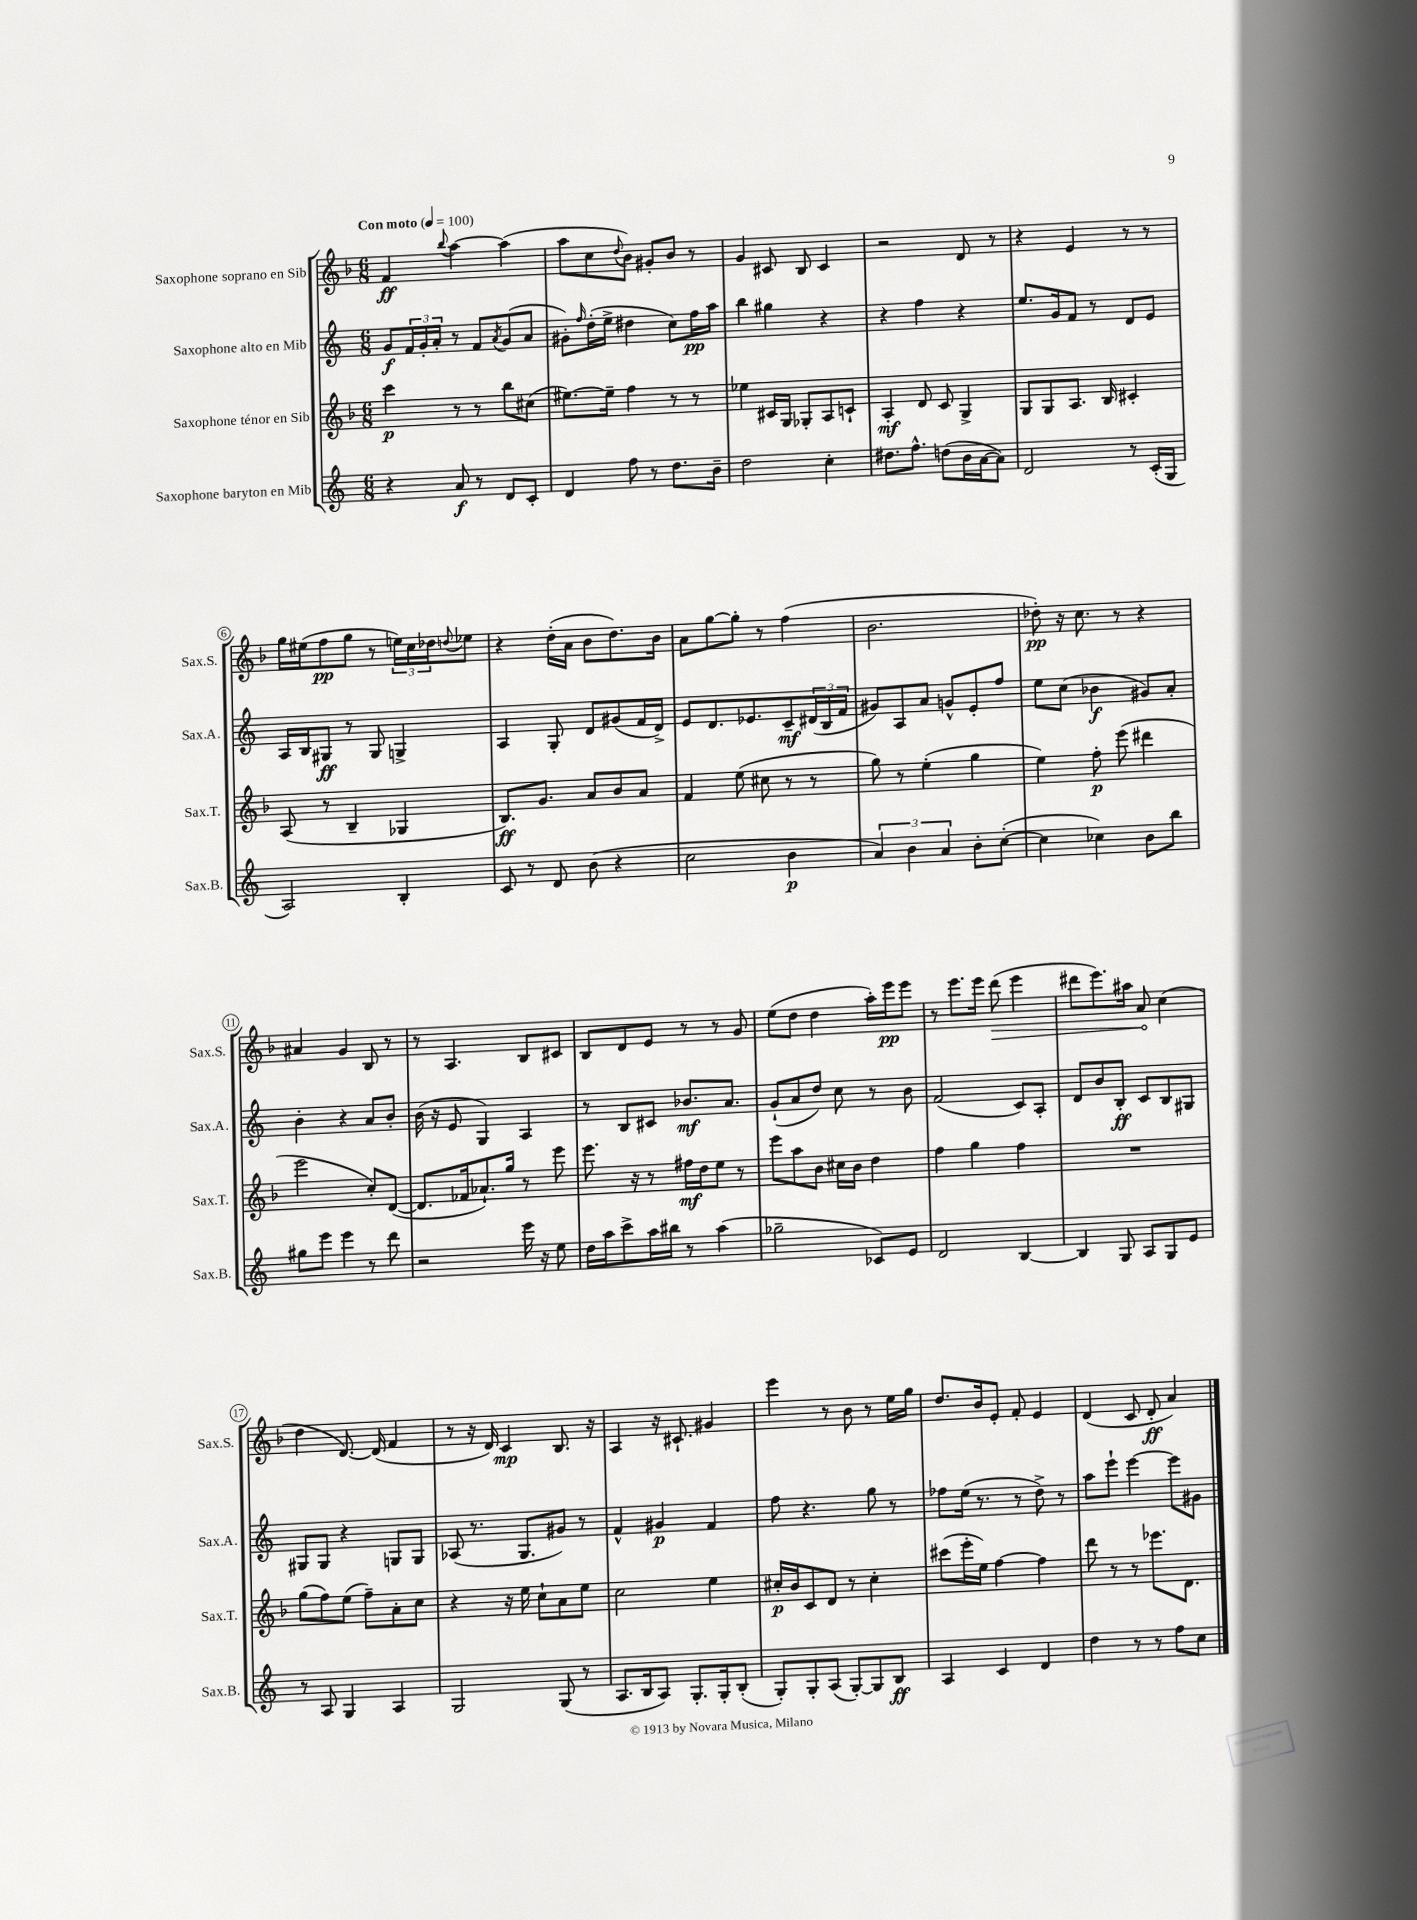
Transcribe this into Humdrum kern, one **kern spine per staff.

**kern	**dynam	**kern	**dynam	**kern	**dynam	**kern	**dynam
*part4	*part4	*part3	*part3	*part2	*part2	*part1	*part1
*staff4	*staff4	*staff3	*staff3	*staff2	*staff2	*staff1	*staff1
*I"Saxophone baryton en Mib	*	*I"Saxophone ténor en Sib	*	*I"Saxophone alto en Mib	*	*I"Saxophone soprano en Sib	*
*I'Sax.B.	*	*I'Sax.T.	*	*I'Sax.A.	*	*I'Sax.S.	*
*clefG2	*	*clefG2	*	*clefG2	*	*clefG2	*
*k[]	*	*k[b-]	*	*k[]	*	*k[b-]	*
*M6/8	*	*M6/8	*	*M6/8	*	*M6/8	*
*MM100	*	*MM100	*	*MM100	*	*MM100	*
=1	=1	=1	=1	=1	=1	=1	=1
!	!	!	!	!	!	!LO:TX:a:B:t=Con moto	!
4r	.	4ccc\	p	8g/L	f	4f/	ff
.	.	.	.	24f/L	.	.	.
.	.	.	.	24g'/	.	.	.
.	.	.	.	24a'/JJ	.	.	.
.	.	.	.	.	.	8qqbb-/	.
8a/	f	8r	.	8r	.	[4aa\	.
8r	.	8r	.	8f/L	.	.	.
.	.	.	.	8qa/	.	.	.
8d/L	.	8bb-\L	.	(8g/	.	(4aa\]	.
8c'/J	.	(8cc#X\J	.	8a/J	.	.	.
=2	=2	=2	=2	=2	=2	=2	=2
4d/	.	[8.ee#X\L)	.	8g#X'\L)	.	8aa\L	.
.	.	.	.	16qqff/	.	.	.
.	.	.	.	(16dd'\L	.	8cc\	.
.	.	16ee#~\Jk]	.	16ee^\JJ	.	.	.
.	.	.	.	.	.	8qqdd/	.
8ff\	.	4ff\	.	4dd#X\	.	8b-\J)	.
8r	.	.	.	.	.	8g#X'/L	.
8.dd\L	.	8r	.	8cc\L)	.	8b-/J	.
.	.	8r	.	16ff\L	pp	8r	.
16b~\Jk	.	.	.	16aa\JJ	.	.	.
=3	=3	=3	=3	=3	=3	=3	=3
2dd\	.	4ee-X\	.	4bb\	.	4g/	.
.	.	16c#X/LL	.	4gg#X\	.	8c#X/	.
.	.	16G/JJ	.	.	.	.	.
.	.	8G-X'/L	.	.	.	8B-/	.
4cc'\	.	8A/	.	4r	.	4c#/	.
.	.	8cn`/J	.	.	.	.	.
=4	=4	=4	=4	=4	=4	=4	=4
8.dd#X\L	.	4A'/	mf	4r	.	2r	.
8.ff^^\J	.	.	.	.	.	.	.
.	.	8d/	.	4ff\	.	.	.
(8ddn\L	.	8c/	.	.	.	.	.
16b\L	.	4G^/	.	4r	.	8d/	.
[16a\J	.	.	.	.	.	.	.
8a\J])	.	.	.	.	.	8r	.
=5	=5	=5	=5	=5	=5	=5	=5
2d/	.	8G/L	.	8.ee/L	.	4r	.
.	.	8G/	.	.	.	.	.
.	.	.	.	16g/k	.	.	.
.	.	8.A/J	.	8f/J	.	4e/	.
.	.	.	.	8r	.	.	.
.	.	16B-/	.	.	.	.	.
8r	.	4c#X'/	.	8d/L	.	8r	.
(16c'/LL	.	.	.	8e/J	.	8r	.
16G/JJ	.	.	.	.	.	.	.
!!LO:LB:g=z
=6	=6	=6	=6	=6	=6	=6	=6
2A/)	.	(8A/	.	16A/LL	.	16gg\LL	.
.	.	.	.	16B/J	.	(16ee#X\J	.
.	.	8r	.	8G#X/J	ff	8ff\	pp
.	.	4B-~/	.	8r	.	8gg\J	.
.	.	.	.	8G#/	.	8r	.
4B'/	.	4G-X/	.	4Gn^/	.	24een\LL)	.
.	.	.	.	.	.	24cc\	.
.	.	.	.	.	.	24dd-X\J	.
.	.	.	.	.	.	8qqddn/	.
.	.	.	.	.	.	8ee-X\J	.
=7	=7	=7	=7	=7	=7	=7	=7
8c/	.	8.B-/L)	ff	4A/	.	4r	.
8r	.	.	.	.	.	.	.
.	.	8.g/J	.	.	.	.	.
8d/	.	.	.	8G'/	.	(16dd'\LL	.
.	.	.	.	.	.	16a\JJ	.
(8b\	.	8a/L	.	8d/L	.	8b-\L	.
4r	.	8b-/	.	(8g#X/	.	8.dd\)	.
.	.	8a/J	.	16f/L	.	.	.
.	.	.	.	16d^/JJ)	.	16b-\Jk	.
=8	=8	=8	=8	=8	=8	=8	=8
2cc\	.	4f/	.	8e/L	.	8a\L	.
.	.	.	.	8.d/	.	[8gg\	.
.	.	(8ee\	.	.	.	8gg'\J]	.
.	.	.	.	8.e-X/	.	.	.
.	.	8cc#X\	.	.	.	8r	.
4b\	p	8r	.	8c~/	mf	(4ff\	.
.	.	8r	.	(24d#X/L	.	.	.
.	.	.	.	24B/	.	.	.
.	.	.	.	24f/JJ	.	.	.
=9	=9	=9	=9	=9	=9	=9	=9
6a/)	.	8gg\)	.	8g#X/L)	.	2.b-\	.
.	.	8r	.	8A/	.	.	.
6b\	.	.	.	.	.	.	.
.	.	(4ee'\	.	8a/J	.	.	.
6a/	.	.	.	.	.	.	.
.	.	.	.	8gn^^/L	.	.	.
8b'\L	.	4gg\	.	8e'/	.	.	.
([8cc'\J	.	.	.	8ff/J	.	.	.
=10	=10	=10	=10	=10	=10	=10	=10
4cc\]	.	4ee\)	.	8ee\L	.	8dd-X'\)	pp
.	.	.	.	(8cc\J	.	16r	.
.	.	.	.	.	.	8.cc\	.
4cc-X\)	.	8ff'\	p	4b-X\	f	.	.
.	.	(8eee\	.	.	.	8r	.
8b\L	.	4ddd#X\	.	8g#X/L)	.	4r	.
8bb\J	.	.	.	8a'/J	.	.	.
!!LO:LB:g=z
=11	=11	=11	=11	=11	=11	=11	=11
8gg#X\L	.	2eee\	.	4b'\	.	4a#X/	.
8eee\J	.	.	.	.	.	.	.
4eee\	.	.	.	4r	.	4g/	.
8r	.	8cc'/L)	.	8a/L	.	8B-/	.
8ddd\	.	([8d/J	.	8b'/J	.	8r	.
=12	=12	=12	=12	=12	=12	=12	=12
2r	.	8.d/L]	.	(16b\	.	8r	.
.	.	.	.	16r	.	.	.
.	.	.	.	8e/	.	4.A/	.
.	.	16f-X/k	.	.	.	.	.
.	.	8.a-X`/)	.	4G/)	.	.	.
.	.	16gg/Jk	.	.	.	.	.
16eee\	.	8r	.	4A/	.	8B-/L	.
16r	.	.	.	.	.	.	.
8ee\	.	8eee\	.	.	.	8c#X/J	.
=13	=13	=13	=13	=13	=13	=13	=13
16dd\LL	.	8.eee\	.	8r	.	8B-/L	.
16aa\J	.	.	.	.	.	.	.
8ccc^\	.	.	.	8B/L	.	8d/	.
.	.	16r	.	.	.	.	.
16aa\L	.	8r	.	8c#X/J	.	8e/J	.
16bb#X\JJ	.	.	.	.	.	.	.
8r	.	16ff#X\LL	mf	8.b-X/L	mf	8r	.
.	.	16dd\J	.	.	.	.	.
(4aa\	.	8ee\J	.	.	.	8r	.
.	.	.	.	8.a/J	.	.	.
.	.	8r	.	.	.	8g/	.
=14	=14	=14	=14	=14	=14	=14	=14
2gg-X~\	.	8eee\L	.	(8g`/L	.	(8ee\L	.
.	.	8aa\	.	8a/	.	8dd\J	.
.	.	8b-\J	.	8dd/J)	.	4dd\	.
.	.	16cc#X\LL	.	8cc\	.	.	.
.	.	16b-\JJ	.	.	.	.	.
8c-X/L)	.	4dd\	.	8r	.	16aa'\LL)	.
.	.	.	.	.	.	16eee\J	pp
8e/J	.	.	.	8b\	.	8eee\J	.
=15	=15	=15	=15	=15	=15	=15	=15
2d/	.	4ff\	.	(2f/	.	8r	.
.	.	.	.	.	.	8.eee\L	.
.	.	4gg\	.	.	.	.	.
.	.	.	.	.	.	16eee\Jk	.
!	!	!	!	!	!	!	!LO:HP:b
.	.	.	.	.	.	(8ddd\	>
[4B/	.	4ff\	.	8c/L)	.	4eee\	.
.	.	.	.	8A'/J	.	.	.
=16	=16	=16	=16	=16	=16	=16	=16
4B/]	.	2.r	.	8d/L	.	8ddd#X\L	.
.	.	.	.	8b/	.	8.eee\)	.
8G/	.	.	.	8B'/J	ff	.	.
.	.	.	.	.	.	16aa#X\Jk	.
8A/L	.	.	.	8c/L	.	8a/	.
8G/	.	.	.	8B/	.	(4cc\	]
8e/J	.	.	.	8G#X/J	.	.	.
!!LO:LB:g=z
=17	=17	=17	=17	=17	=17	=17	=17
8r	.	(8gg\L	.	8G#X/L	.	4dd\	.
8A/	.	8ff\)	.	8G#/J	.	.	.
4G/	.	(8ee\J	.	4r	.	[8.d/)	.
.	.	8ff~\L)	.	.	.	.	.
.	.	.	.	.	.	(16d/]	.
4A/	.	8a'\	.	8Gn/L	.	4f/	.
.	.	8cc\J	.	8G/J	.	.	.
=18	=18	=18	=18	=18	=18	=18	=18
2G/	.	4r	.	(8A-X/	.	8r	.
.	.	.	.	8.r	.	16r	.
.	.	.	.	.	.	16d/)	.
.	.	16r	.	.	.	4c/	mp
.	.	16ee\	.	8.G/L	.	.	.
.	.	8cc`\L	.	.	.	.	.
(8G/	.	8a\	.	8g#X/J)	.	8.B-/	.
8r	.	8ee\J	.	8r	.	.	.
.	.	.	.	.	.	16r	.
=19	=19	=19	=19	=19	=19	=19	=19
8.A/L	.	2cc\	.	4f^^/	.	4A/	.
16B/k	.	.	.	.	.	.	.
8A/J)	.	.	.	4g#X/	p	16r	.
.	.	.	.	.	.	8.c#X`/	.
8.G'/L	.	.	.	.	.	.	.
.	.	4ee\	.	4f/	.	4g#X/	.
16G'/k	.	.	.	.	.	.	.
(8B'/J	.	.	.	.	.	.	.
=20	=20	=20	=20	=20	=20	=20	=20
8G'/L)	.	16cc#X'/LL	p	8ff\	.	4eee\	.
.	.	16b-/J	.	.	.	.	.
8G'/	.	8c/	.	4.r	.	.	.
(8A/J	.	8d/J	.	.	.	8r	.
[8G'/L)	.	8r	.	.	.	8b-\	.
8G/]	.	4cc#'\	.	8gg\	.	8r	.
8B/J	ff	.	.	8r	.	16ee\LL	.
.	.	.	.	.	.	16gg\JJ	.
=21	=21	=21	=21	=21	=21	=21	=21
4A/	.	(8ccc#X\L	.	8ff-X\L	.	8.dd/L	.
.	.	16eee'\L	.	(16ee\Jk	.	.	.
.	.	16ee\JJ)	.	8.r	.	16b-/k	.
4c/	.	[4ff\	.	.	.	8e'/J	.
.	.	.	.	8r	.	8f'/	.
4d/	.	4ff\]	.	8dd^\)	.	4e/	.
.	.	.	.	8r	.	.	.
=22	=22	=22	=22	=22	=22	=22	=22
4dd\	.	8ddd\	.	8aa\L	.	(4d/	.
.	.	8r	.	8eee`\J	.	.	.
8r	.	8r	.	[4eee\	.	8c/	.
8r	.	8.eee-X\L	.	.	.	8d'/	ff
8ff\L	.	.	.	8eee\L]	.	4a/)	.
.	.	8.d\J	.	.	.	.	.
8cc\J	.	.	.	8g#X\J	.	.	.
==	==	==	==	==	==	==	==
*-	*-	*-	*-	*-	*-	*-	*-
